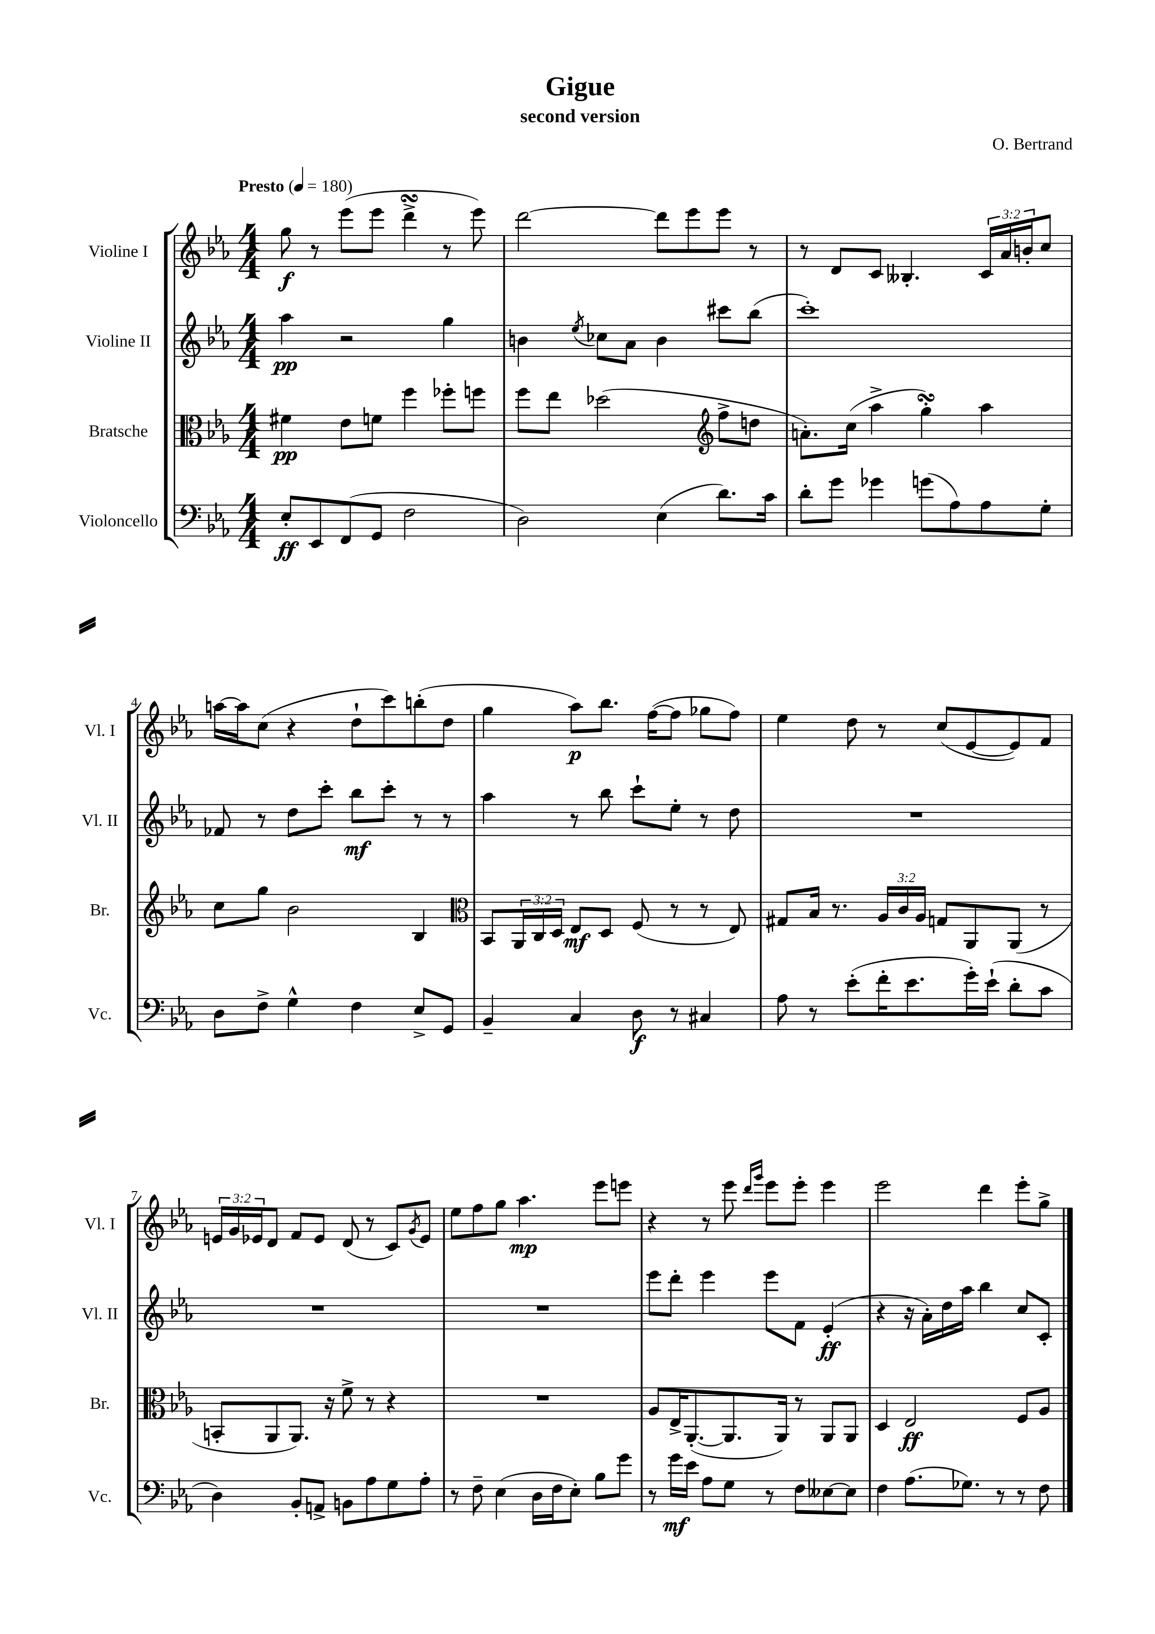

**kern	**kern	**kern	**kern
*staff4	*staff3	*staff2	*staff1
*clefF4	*clefC3	*clefG2	*clefG2
*k[b-e-a-]	*k[b-e-a-]	*k[b-e-a-]	*k[b-e-a-]
*M4/4	*M4/4	*M4/4	*M4/4
*MM180	*MM180	*MM180	*MM180
8E-'	4f#	4aa-	8gg
8EE-	.	.	8r
(8FF	8e-	2r	(8eee-
8GG	8f	.	8eee-
2F	4ff	.	4ddd^
.	8ff-'	4gg	8r
.	8ff	.	8eee-)
=	=	=	=
2D)	8ff	4b	[2ddd
.	8ee-	.	.
.	.	8qee-	.
.	(2dd-	8cc-	.
.	.	8a-	.
(4E-	.	4b	8ddd]
.	.	.	8eee-
*	*clefG2	*	*
8.d)	8ff^	8ccc#	8eee-
.	8dd	(8bb-	8r
16c	.	.	.
=	=	=	=
8d'	8.a')	1ccc')	8r
8g	.	.	8d
.	(16cc	.	.
4g-	4aa-^	.	8c
.	.	.	4.B--'
(8g	4gg')	.	.
8A-)	.	.	.
8A-	4aa-	.	24c
.	.	.	24a-
.	.	.	24b'
8G'	.	.	8cc
=	=	=	=
8D	8cc	8f-	[16aa
.	.	.	16aa]
8F^	8gg	8r	(8cc
4G^^	2b-	8dd	4r
.	.	8ccc'	.
4F	.	8bb-	8dd`
.	.	8ccc'	8ccc)
8E-^	4B-	8r	(8bb'
8GG	.	8r	8dd
=	=	=	=
*	*clefC3	*	*
4BB-~	8BB-	4aa-	4gg
.	24AA-	.	.
.	24C	.	.
.	24D	.	.
4C	8E-	8r	8aa-)
.	8D	8bb-	8.bb-
8D	(8F	8ccc`	.
.	.	.	([16ff
8r	8r	8ee-'	8ff]
4C#	8r	8r	8gg-
.	8E-)	8dd	8ff)
=	=	=	=
8A-	8G#	1r	4ee-
8r	16B-	.	.
.	8.r	.	.
(8e-'	.	.	8dd
16f'	24A-	.	8r
.	24c	.	.
8.e-	.	.	.
.	24A-	.	.
.	8G	.	(8cc
16g')	8AA-	.	[8e-
(16e-`	.	.	.
8d'	(8AA-	.	8e-])
8c	8r	.	8f
=	=	=	=
4D)	8BB'	1r	24e
.	.	.	24g
.	.	.	24e-
.	8AA-	.	8d
8BB-'	8.AA-)	.	8f
8AA^	.	.	8e-
.	16r	.	.
8BB	8f^	.	(8d
8A-	8r	.	8r
8G	4r	.	8c)
.	.	.	8qg
8A-'	.	.	8e-
=	=	=	=
8r	1r	1r	8ee-
8F~	.	.	8ff
(4E-	.	.	8gg
.	.	.	4.aa-
16D	.	.	.
16F	.	.	.
8E-')	.	.	.
8B-	.	.	8eee-
8g	.	.	8eee
=	=	=	=
8r	8A-	8eee-	4r
16g	16E-^	8ddd'	.
16e-	([8.AA-'	.	.
8A-	.	4eee-	8r
8G	8.AA-]	.	8eee-
.	.	.	16qqddd
.	.	.	16qqggg
8r	.	8eee-	8eee-
.	16AA-)	.	.
8F	8r	8f	8eee-'
[8E--	8AA-	(4e-'	4eee-
8E--]	8AA-	.	.
=	=	=	=
4F	4D	4r	2eee-
(8.A-	2E-	16r	.
.	.	16a-')	.
.	.	16dd	.
8.G-)	.	16aa-	.
.	.	4bb-	4ddd
8r	.	.	.
8r	8F	8cc	8eee-'
8F	8A-	8c'	8gg^
==	==	==	==
*-	*-	*-	*-
